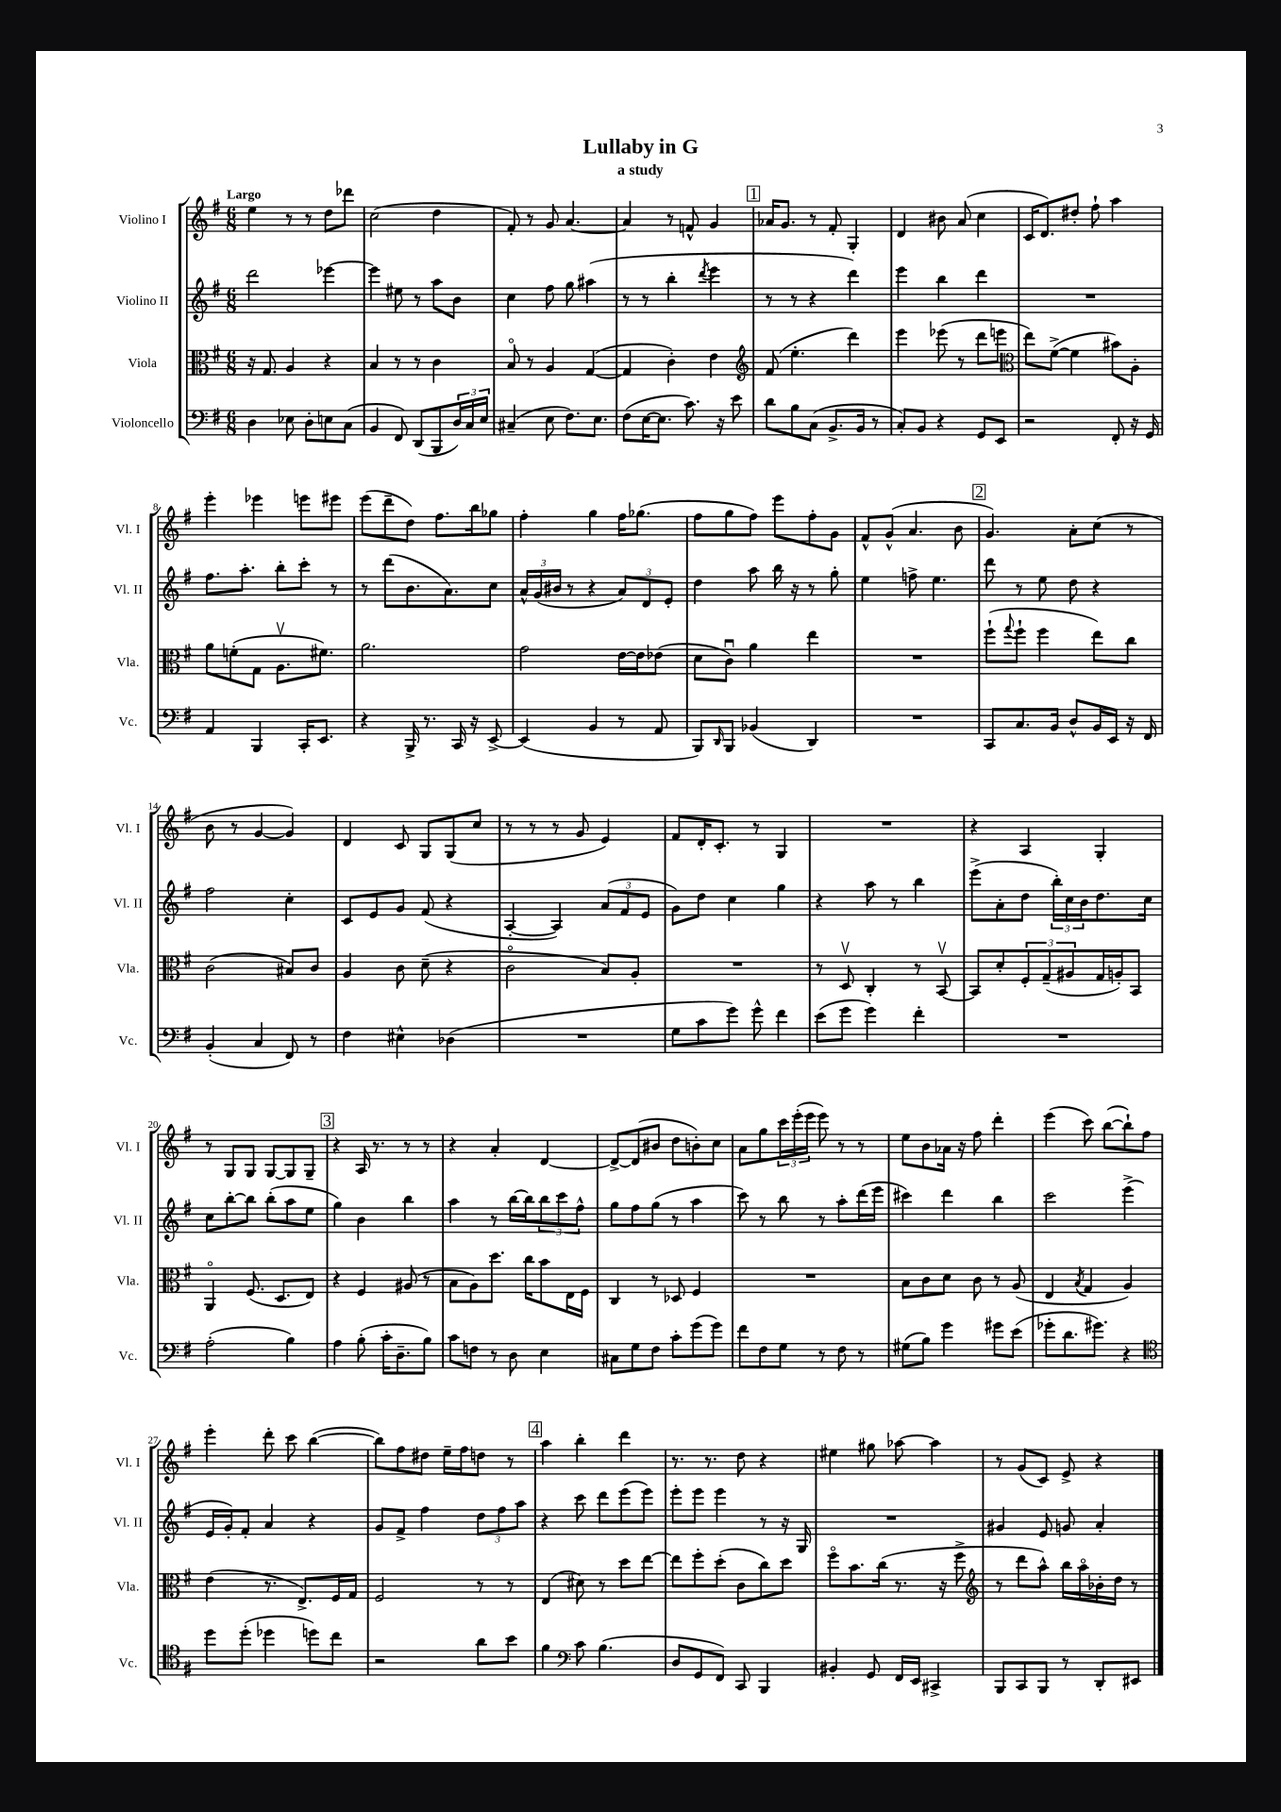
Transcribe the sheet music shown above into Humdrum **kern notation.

**kern	**kern	**kern	**kern
*staff4	*staff3	*staff2	*staff1
*clefF4	*clefC3	*clefG2	*clefG2
*k[f#]	*k[f#]	*k[f#]	*k[f#]
*M6/8	*M6/8	*M6/8	*M6/8
4D	16r	2ddd	4ee
.	8.G	.	.
8E-	4A	.	8r
8D'	.	.	8r
8E	4r	[4eee-	8dd
(8C	.	.	8ddd-
=	=	=	=
4BB	4B	4eee-]	(2cc
8FF#)	8r	8ee#	.
(8DD	8r	8r	.
8BBB	4c	8aa	4dd
24D)	.	8b	.
24C	.	.	.
24E	.	.	.
=	=	=	=
(4C#~	8Bo	4cc	8f#')
.	8r	.	8r
8E	4A	8ff#	8g
8.F#)	.	8gg	[4.a
.	([4G	(4aa#	.
8.E	.	.	.
=	=	=	=
(8F#	4G]	8r	4a]
[16E	.	8r	.
8.E]	.	.	.
.	4c')	4bb'	8r
8.c)	.	.	8f^^
.	.	8qddd	.
.	4e	4eee	4g
16r	.	.	.
8e	.	.	.
=	=	=	=
*	*clefG2	*	*
8d	(8f#	8r	16a-
.	.	.	8.g
8B	4.ee'	8r	.
(8C	.	4r	8r
8.BB^	.	.	8f#'
.	4ddd)	4ddd)	4G'
16BB	.	.	.
8r	.	.	.
=	=	=	=
8C')	4eee	4eee	4d
8BB	.	.	.
4r	(8eee-	4bb	8b#
.	8r	.	(8a
8GG	8ddd	4ddd	4cc
8EE	8eee	.	.
=	=	=	=
*	*clefC3	*	*
2r	8ee)	2.r	16c
.	.	.	8.d)
.	([8f#^	.	.
.	4f#]	.	8dd#'
.	.	.	8ff#`
8FF#'	8b#)	.	4aa
16r	8A'	.	.
16GG	.	.	.
=	=	=	=
4AA	8a	8.ff#	4eee'
.	(8f'	.	.
.	.	8.aa'	.
4BBB	8G	.	4eee-
.	8.Av	8bb'	.
16CC'	.	8ccc'	8eee
8.EE	8.f#)	.	.
.	.	8r	8eee#
=	=	=	=
4r	2.a	8r	(8eee
.	.	(8ddd	8ddd~
16BBB^	.	8.b	8dd)
8.r	.	.	.
.	.	.	8.ff#
.	.	8.a)	.
16CC	.	.	.
16r	.	.	16bb
[8EE^	.	8cc	8gg-
=	=	=	=
(4EE]	2g	24a^^	4ff#'
.	.	(24g	.
.	.	24b#	.
.	.	8r	.
4BB	.	4r	4gg
8r	[16e	12a)	16ff#
.	16e]	.	(8.gg-
.	.	12d	.
8AA	(8e-	.	.
.	.	12e'	.
=	=	=	=
8BBB)	8d	4dd	8ff#
16qqDD	.	.	.
8BBB	8cu)	.	8gg
(4BB-	4a	8aa	8ff#)
.	.	16bb	8eee
.	.	16r	.
4DD)	4ee	8r	8ff#'
.	.	8gg'	8g
=	=	=	=
2.r	2.r	4ee	8f#^^
.	.	.	(8g^^
.	.	8ff^	4.a
.	.	4.ee	.
.	.	.	8b
=	=	=	=
8CC	(8ff#`	8ddd	4.g)
.	8qqgg	.	.
8.C	8ff#`	8r	.
.	4ff#	8ee	.
16BB	.	.	.
8D^^	.	8dd	8a'
16BB	8ee)	4r	(8cc
16EE	.	.	.
16r	8cc	.	8r
16FF#	.	.	.
=	=	=	=
(4BB'	(2c	2ff#	8b
.	.	.	8r
4C	.	.	[4g
8FF#)	8B#)	4cc'	4g])
8r	8c	.	.
=	=	=	=
4F#	4A	8c	4d
.	.	8e	.
4E#^^	8c	8g	8c
.	(8d~	(8f#	8G
(4D-	4r	4r	(8G
.	.	.	8cc
=	=	=	=
2.r	2co	[4A'	8r
.	.	.	8r
.	.	4A])	8r
.	.	.	8g
.	8B)	(12a	4e)
.	.	12f#	.
.	8A'	.	.
.	.	12e	.
=	=	=	=
8G	2.r	8g)	8f#
8c	.	8dd	16d'
.	.	.	8.c'
8g)	.	4cc	.
8g^^	.	.	8r
4f#	.	4gg	4G
=	=	=	=
(8e	8r	4r	2.r
8g	8Dv	.	.
4g)	4C'	8aa	.
.	.	8r	.
4f#'	8r	4bb	.
.	[8BBv	.	.
=	=	=	=
2.r	8BB]	(8eee^	4r
.	8d'	8a'	.
.	12F#'	8dd	4A
.	(12G~	.	.
.	.	24bb')	.
.	12A#	24cc	.
.	.	24b	.
.	16G	8.dd	4G'
.	16A')	.	.
.	8BB	.	.
.	.	16cc	.
=	=	=	=
(2A'	4AAo	8cc	8r
.	.	[8bb'	8G
.	(8.F#	8bb]	8G
.	.	(8bb'	[8G
.	8.D	.	.
4B)	.	8aa	8G]
.	8E)	8ee	8G~
=	=	=	=
4A	4r	4gg)	4r
(8B'	4F#	4b	16A
.	.	.	8.r
16c'	.	.	.
8.D~	.	.	.
.	(8A#	4bb	8r
8B)	8r	.	8r
=	=	=	=
8c	8B	4aa	4r
8F	8A)	.	.
8r	8.dd	8r	4a'
8D	.	[16bb	.
.	16cc	16bb]	.
4E	8b	12bb	[4d
.	.	12ccc	.
.	16E	.	.
.	.	12ff#^^	.
.	16F#	.	.
=	=	=	=
8C#	4C	8gg	8d^_
8G	.	8ff#	(8d]
8F#	8r	(8gg	8b#
8c'	8D-	8r	8dd
(8g	4F#	4aa	8b')
8g)	.	.	8cc
=	=	=	=
8f#	2.r	8ccc)	8a
8F#	.	8r	8gg
8G	.	8bb	24ccc
.	.	.	(24eee'
.	.	.	24eee
8r	.	8r	8eee)
8F#	.	8aa'	8r
8r	.	(16ddd	8r
.	.	16eee	.
=	=	=	=
(8G#	8B	4ccc#)	8ee
8B)	8c	.	8b
4g	8d	4ddd	16a-
.	.	.	16r
.	8c	.	8ff#
8g#	8r	4bb	4ddd'
(8e	(8A	.	.
=	=	=	=
8g-'	4E	2ccc	(4eee
8.d	.	.	.
.	8qB	.	.
.	4G	.	8ccc)
8.g#)	.	.	.
.	.	.	([8bb
4r	4A)	(4eee^	8bb`])
.	.	.	8ff#
=	=	=	=
*clefC4	*	*	*
8dd	(4e	16e	4eee'
.	.	16g')	.
(8dd'	.	8f#'	.
4dd-	8.r	4a	8ddd'
.	.	.	8ccc
.	8.E^)	.	.
8dd)	.	4r	([4bb
8cc	16F#	.	.
.	16G	.	.
=	=	=	=
2r	2F#	8g	8bb])
.	.	8f#^	8ff#
.	.	4ff#	8dd#
.	.	.	16ee~
.	.	.	16ff#
8a	8r	12dd	8dd
.	.	12ff#	.
8b	8r	.	8r
.	.	12aa	.
=	=	=	=
4f#	(4E	4r	4aa
*clefF4	*	*	*
8c	8d#)	8ccc	4bb'
(4.B	8r	8ddd	.
.	8dd	(8eee	4ddd
.	[8ee	8eee)	.
=	=	=	=
8D	8ee]	8eee'	8.r
8GG	8ff#'	8eee	.
.	.	.	8.r
8FF#)	(8dd'	4eee	.
8CC	8c	.	8dd
4BBB	8cc)	8r	4r
.	8dd	16r	.
.	.	16G	.
=	=	=	=
4BB#'	8ff#o	2.r	4ee#
.	8.b	.	.
8GG	.	.	8gg#
.	(16cc	.	.
16FF#	8.r	.	[8aa-
16EE	.	.	.
4CC#^	.	.	4aa-]
.	16r	.	.
.	8ff#^	.	.
=	=	=	=
*	*clefG2	*	*
8BBB	8r	4g#	8r
8CC	8ddd	.	(8g
8BBB	8aa^^)	8e	8c)
8r	16bb	8g	8e^
.	16aao	.	.
8DD'	16b-'	4a'	4r
.	16dd	.	.
8EE#	8r	.	.
==	==	==	==
*-	*-	*-	*-
